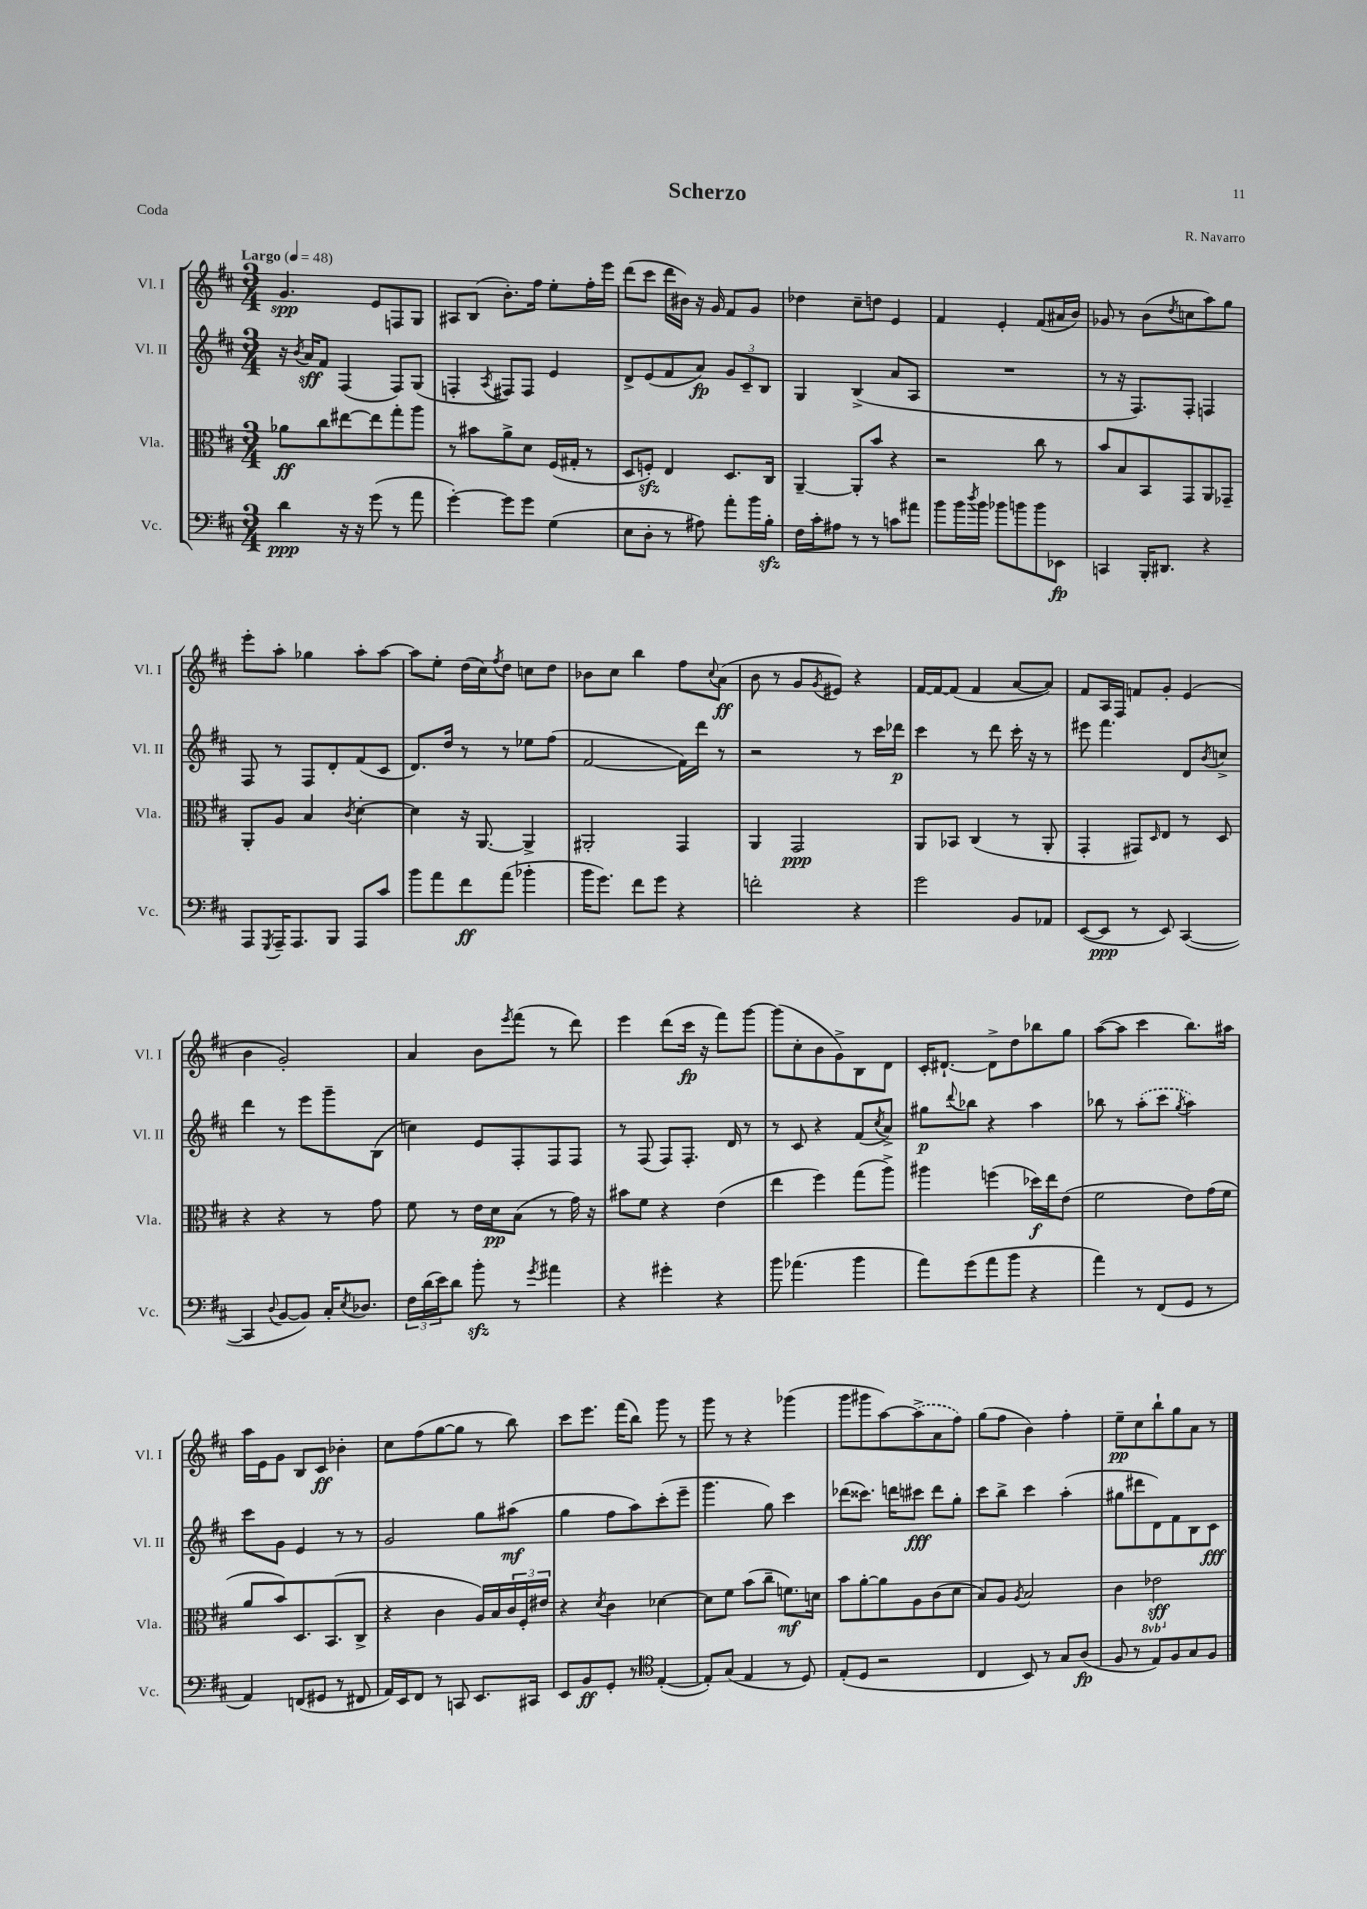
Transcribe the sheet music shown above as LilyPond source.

\header { title = "Scherzo" composer = "R. Navarro" piece = "Coda" }
<<
\new StaffGroup <<
\new Staff = "s0" \with { instrumentName = "Vl. I" shortInstrumentName = "Vl. I" } {
    \clef treble \key d \major \numericTimeSignature \time 3/4 \tempo "Largo" 4 = 48
    g'4.\spp e'8 f8 g8 |
    ais8 b8( b'8.-.) fis''16 e''8-. fis''16-. e'''16 |
    d'''8( cis'''8 d'''16 bis'16) r16 g'16 fis'8 g'8 |
    des''4 cis''8-- d''8 e'4 |
    fis'4 e'4-. fis'8( ais'16 b'16) |
    ges'8 r8 b'8( \acciaccatura { d''8 } c''8 a''8) g''8 |
    e'''8-. a''8-. ges''4 a''8-. a''8~ |
    a''8 e''8-. d''16( cis''16) \acciaccatura { fis''8 } d''8 c''8 d''8 |
    bes'8 cis''8 b''4 fis''8 \appoggiatura { cis''8 } a'8\ff( |
    b'8 r8 g'8 \acciaccatura { g'8 } eis'8) r4 |
    fis'16~ fis'16~ fis'8( fis'4 a'8~ a'8) |
    fis'8 a16 fis16 f'8 g'8-. e'4( |
    b'4 g'2-.) |
    a'4 b'8 \acciaccatura { e'''8 } fis'''8( r8 d'''8) |
    e'''4 d'''8( cis'''16\fp r16 fis'''8) g'''8~ |
    g'''8( cis''8-. b'8 g'8->) b8 d'8 |
    cis'16-. dis'8.~-! dis'8-> d''8 bes''8 g''8 |
    a''8~( a''8 cis'''4 b''8.) ais''16 |
    a''16 e'16 g'8 b8 cis'8\ff bes'4-. |
    cis''8 fis''8( g''8~ g''8 r8 b''8) |
    cis'''8 e'''8. fis'''16( b''8) g'''8 r8 |
    g'''8 r8 r4 ges'''4( |
    g'''8 gis'''8 a''8~) \once \slurDashed a''8->( a'8 fis''8) |
    g''8( fis''8 b'4) fis''4-. |
    e''8--\pp cis''8 b''8-! g''8 a'8 r8 \bar "|." |
}
\new Staff = "s1" \with { instrumentName = "Vl. II" shortInstrumentName = "Vl. II" } {
    \clef treble \key d \major \numericTimeSignature \time 3/4
    r16 \acciaccatura { b'8 } a'16\sff fis'8 fis4( fis8) g8( |
    f4-. \acciaccatura { a8 } fis8) fis8 e'4 |
    d'8-> e'8( fis'8 a'8\fp) \tuplet 3/2 { g'8 cis'8-- b8 } |
    g4 b4->( a'8 a8 |
    R2. |
    r8 r16 fis8.) fis8-. f4 |
    fis8 r8 fis8 d'8-. fis'8( cis'8 |
    d'8.) d''16 r8 r8 ees''8 fis''8( |
    fis'2~ fis'16) d'''16 r8 |
    r2 r8 cis'''16 des'''16\p |
    cis'''4 r8 d'''8 cis'''16-. r16 r8 |
    eis'''8 fis'''4. d'8 \acciaccatura { b'8 } c''8-> |
    d'''4 r8 e'''8 g'''8-- b8( |
    c''4) e'8 fis8-. fis8 fis8 |
    r8 fis8( fis8) fis8.-. d'16 r8 |
    r8 cis'8 r4 fis'8( \acciaccatura { cis''8 } a'8->) |
    gis''8\p \appoggiatura { d'''8 } bes''8 r4 a''4 |
    bes''8 r8 \once \slurDashed a''8-.( cis'''8 \acciaccatura { g''8 } a''4) |
    cis'''8 g'8 e'4 r8 r8 |
    g'2 g''8 ais''8\mf( |
    g''4 fis''8 a''8) cis'''8-.( e'''8-- |
    g'''4. g''8) cis'''4 |
    des'''8( cisis'''8.) d'''16 cis'''8\fff d'''8 g''8-. |
    cis'''8 b''8-> cis'''4 a''4-.( |
    gis''8 dis'''8 d'8) fis'8 b8 cis'8\fff \bar "|." |
}
\new Staff = "s2" \with { instrumentName = "Vla." shortInstrumentName = "Vla." } {
    \clef alto \key d \major \numericTimeSignature \time 3/4 \set Staff.ottavationMarkups = #ottavation-simple-ordinals
    aes'8\ff cis''8 eis''8~ eis''8 g''8-. a''8 |
    r8 bis'8 a'8-> d'8 fis16( gis16-. r8 |
    d8 f8-.\sfz) e4 d8. cis16 |
    a,4~-- a,8-. b'8 r4 |
    r2 cis''8 r8 |
    b'8 b8 b,8 g,8 a,8 ges,8-- |
    a,8-. a8 b4 \acciaccatura { cis'8 } d'4~-. |
    d'4 r16 a,8.~ a,4-> |
    ais,2-. g,4 |
    a,4 g,2\ppp |
    a,8 bes,8 cis4( r8 a,8-. |
    g,4-. gis,8) \grace { d16 } e8 r8 d8 |
    r4 r4 r8 g'8 |
    fis'8 r8 e'16 d'16\pp b8( r8 g'16) r16 |
    bis'8 fis'8 r4 e'4( |
    e''4 fis''4) g''8( a''8->) |
    ais''4 f''4( des''16\f) e''16 e'8( |
    fis'2 e'8) g'16( fis'16 |
    a'8 b'8) d8. b,8.( cis8-> |
    r4 cis'4 a16) b16 \tuplet 3/2 { cis'16 fis16-. eis'16 } |
    r4 \acciaccatura { d'8 } cis'4 des'4~ |
    des'8 fis'8 b'8( cis''8-- f'8.\mf) d'16 |
    b'8 a'8~-. a'8 a8 cis'8( d'8 |
    b8) a8 \acciaccatura { a8 } b2 |
    cis'4 \ottava #-1 ees2\sff \ottava #0 \bar "|." |
}
\new Staff = "s3" \with { instrumentName = "Vc." shortInstrumentName = "Vc." } {
    \clef bass \key d \major \numericTimeSignature \time 3/4
    d'4\ppp r16 r16 g'8( r8 a'8 |
    g'4~-.) g'8 g'8 g4( |
    e8 d8-. r8 ais8) a'8-. b'16 b16-.\sfz |
    fis16 cis'16-. ais8 r8 r8 c'8 ais'8 |
    b'8 b'16 \acciaccatura { d''8 } b'16 bes'8 b'8 b'8 ees,8\fp |
    c,4 b,,16-. dis,8. r4 |
    a,,8 \acciaccatura { g,,8 } a,,16-- a,,8. b,,8 a,,8 cis'8 |
    b'8 a'8 fis'8\ff a'8( bes'4-. |
    b'16 g'8.) fis'8 g'8 r4 |
    f'2-. r4 |
    g'2 b,8 aes,8 |
    e,8~( e,8\ppp r8 e,8) cis,4~( |
    cis,4 \appoggiatura { d8 } b,8~ b,8) cis16-. \acciaccatura { e8 } des8. |
    \tuplet 3/2 { fis16 d'16( e'16) } d'8 b'8-.\sfz r8 \acciaccatura { g'8 } ais'4 |
    r4 gis'4-. r4 |
    b'8 aes'4.( b'4 |
    a'8) g'8( a'8 b'8 r4 |
    a'4) r8 fis,8( g,8 r8 |
    a,4) f,8( gis,8 r8 fis,8 |
    a,16) e,16 fis,8 r8 c,8 e,8. cis,16 |
    e,8 b,8\ff g,8-. r8 \clef tenor e4~-.( |
    e8-.) g8( e4 r8 d8) |
    e8-.( d8 r2 |
    cis4 b,8) r8 g8 a8\fp( |
    fis8 r8 e8) fis8 g8 fis8 \bar "|." |
}
>>
>>
\layout { \context { \Score \remove "Bar_number_engraver" } }
